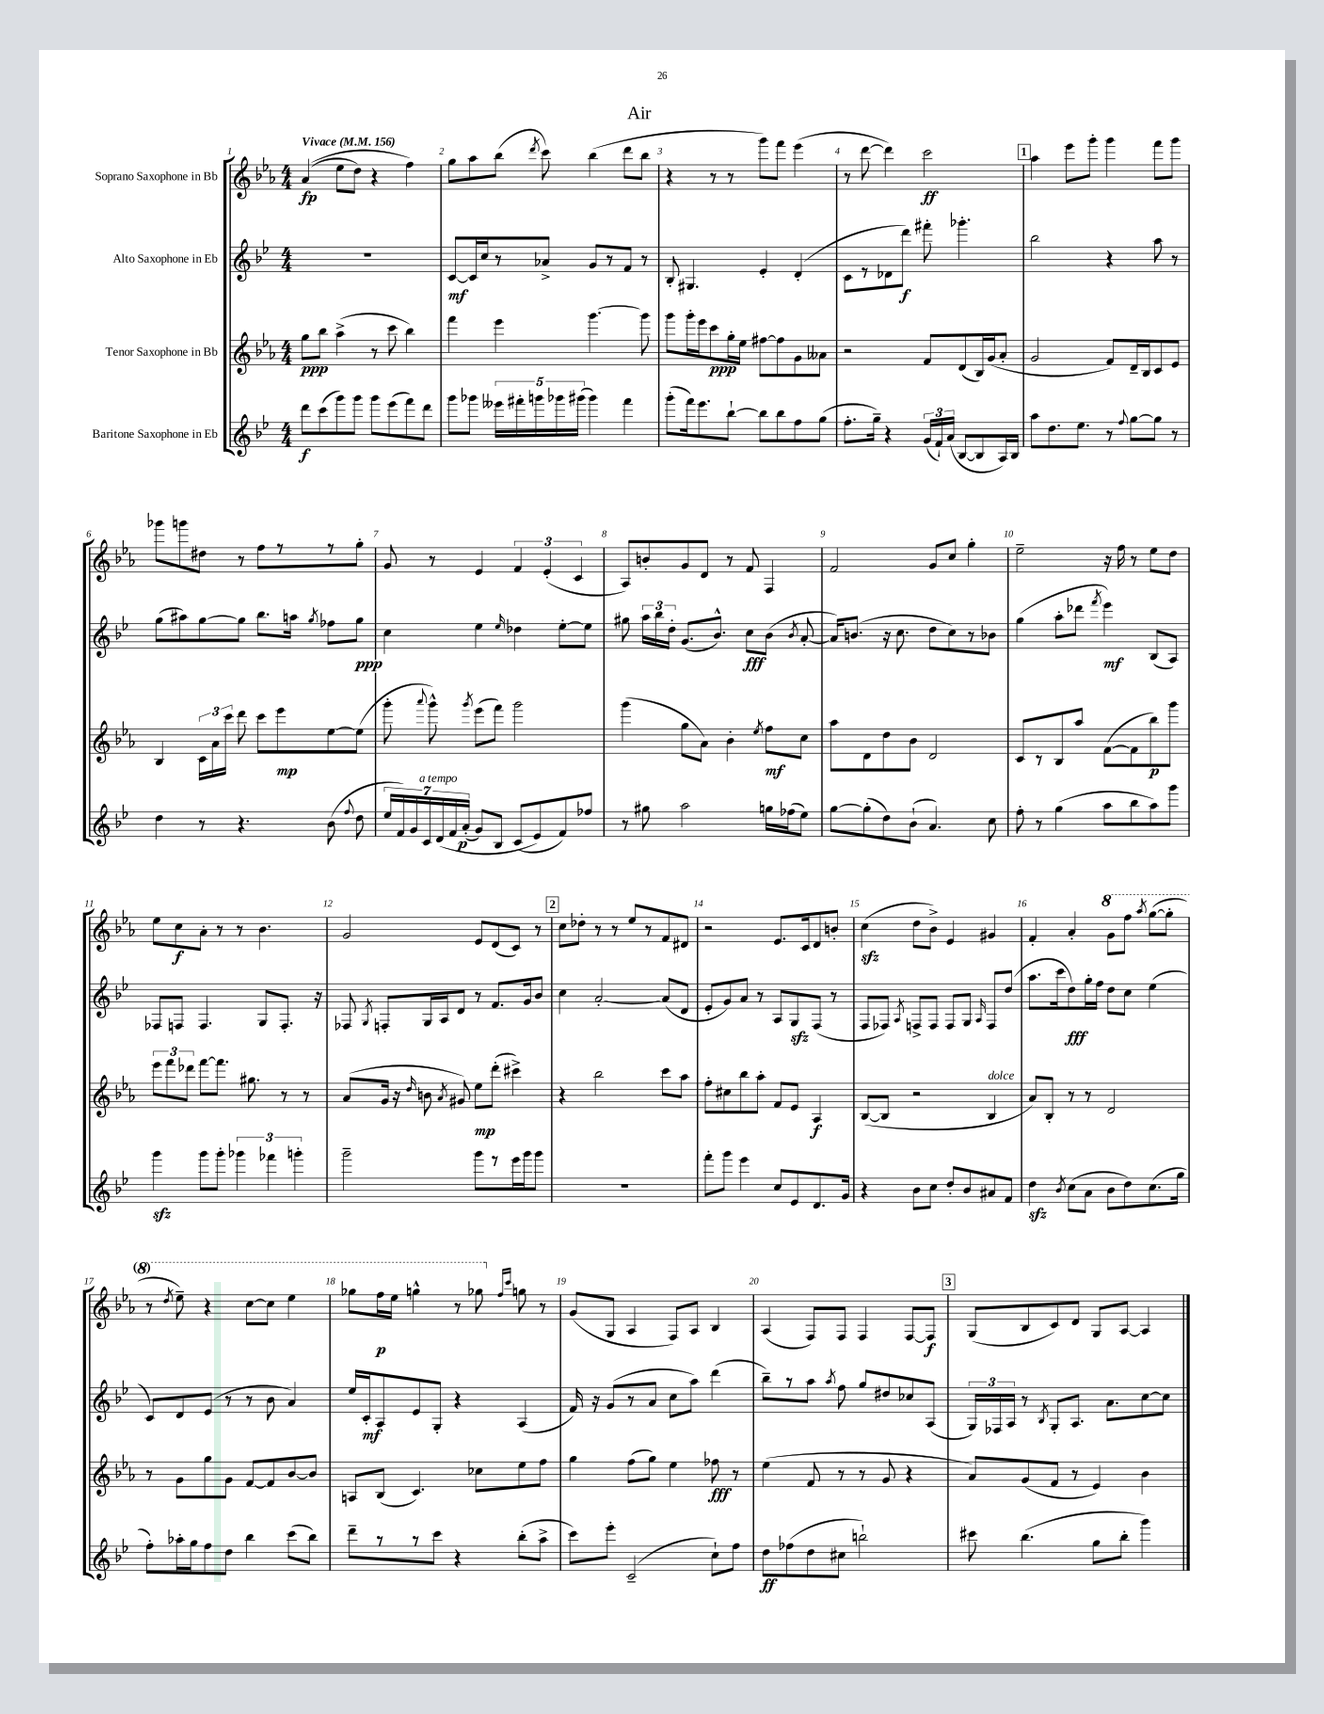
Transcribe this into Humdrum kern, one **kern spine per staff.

**kern	**dynam	**kern	**dynam	**kern	**dynam	**kern	**dynam
*part4	*part4	*part3	*part3	*part2	*part2	*part1	*part1
*staff4	*staff4	*staff3	*staff3	*staff2	*staff2	*staff1	*staff1
*I"Baritone Saxophone in Eb	*	*I"Tenor Saxophone in Bb	*	*I"Alto Saxophone in Eb	*	*I"Soprano Saxophone in Bb	*
*clefG2	*	*clefG2	*	*clefG2	*	*clefG2	*
*k[b-e-]	*	*k[b-e-a-]	*	*k[b-e-]	*	*k[b-e-a-]	*
*M4/4	*	*M4/4	*	*M4/4	*	*M4/4	*
*MM156	*	*MM156	*	*MM156	*	*MM156	*
=1	=1	=1	=1	=1	=1	=1	=1
!	!	!	!	!	!	!LO:TX:a:B:t=Vivace	!
8ddd\L	f	8gg\L	ppp	1r	.	((4a-/	fp
(8ccc\	.	8bb-\J	.	.	.	.	.
8ggg\)	.	(4aa-^\	.	.	.	8ee-\L	.
8ggg\J	.	.	.	.	.	8dd\J)	.
8ggg\L	.	8r	.	.	.	4r	.
(8eee-\	.	8ccc\	.	.	.	.	.
8fff\)	.	4bb-\)	.	.	.	4ff\)	.
8ddd\J	.	.	.	.	.	.	.
=2	=2	=2	=2	=2	=2	=2	=2
8ggg\L	.	4fff\	.	[8c/L	mf	8gg\L	.
8ggg-X\J	.	.	.	16c/L]	.	8aa-\	.
.	.	.	.	16cc/J	.	.	.
20eee--X\LL	.	4eee-\	.	8r	.	(8bb-\J	.
20fff#X'\	.	.	.	.	.	.	.
20gggn\	.	.	.	.	.	.	.
.	.	.	.	.	.	8qddd/	.
.	.	.	.	8a-X^/J	.	8ccc\)	.
20ggg-X\	.	.	.	.	.	.	.
(20ggg#X\JJ	.	.	.	.	.	.	.
4ggg#\)	.	[4.ggg\	.	8g/L	.	(4bb-\	.
.	.	.	.	8r	.	.	.
4fff#\	.	.	.	8f/J	.	8ddd\L	.
.	.	8ggg\]	.	8r	.	8bb-\J	.
=3	=3	=3	=3	=3	=3	=3	=3
(8ggg'\L	.	8ggg\L	.	8B-'/	.	4r	.
16fff\k)	.	16ggg'\L	.	4.G#X/	.	.	.
8.eee-\	.	16eee-\J	.	.	.	.	.
.	.	8ccc\	ppp	.	.	8r	.
[8bb-`\J	.	16gg'\L	.	.	.	8r	.
.	.	16ee-\JJ	.	.	.	.	.
8bb-\L]	.	[8ff#X\L	.	4e-'/	.	8ggg\L)	.
8bb-\	.	8ff#\]	.	.	.	8fff\J	.
8ff\	.	8g\	.	(4d'/	.	(4eee-\	.
(8gg\J	.	8a--X\J	.	.	.	.	.
=4	=4	=4	=4	=4	=4	=4	=4
8.ff'\L	.	2r	.	8c\L	.	8r	.
.	.	.	.	8r	.	[8ddd\	.
16gg~\Jk)	.	.	.	.	.	.	.
4r	.	.	.	8d-X\	.	4ddd\])	.
.	.	.	.	8ddd\J)	f	.	.
(24g/LL	.	8f/L	.	8fff#X'\	.	2ccc\	ff
24f`/)	.	.	.	.	.	.	.
(24a/JJ	.	.	.	.	.	.	.
[8B-/L	.	(8d/	.	4.ggg-X'\	.	.	.
8B-/]	.	16B-/L)	.	.	.	.	.
.	.	(16g/J	.	.	.	.	.
16A/L)	.	8a-'/J	.	.	.	.	.
16B-/JJ	.	.	.	.	.	.	.
!!LO:REH:place=s1:t=1
=5	=5	=5	=5	=5	=5	=5	=5
8aa\L	.	2g/	.	2bb-\	.	4aa-\	.
8.dd\	.	.	.	.	.	.	.
.	.	.	.	.	.	8eee-\L	.
8.ee-\J	.	.	.	.	.	.	.
.	.	.	.	.	.	8ggg'\J	.
8r	.	8f/L)	.	4r	.	4ggg\	.
8qqff/	.	.	.	.	.	.	.
[8gg\L	.	16d~/L	.	.	.	.	.
.	.	16B-/J	.	.	.	.	.
8gg\J]	.	8c/	.	8aa\	.	8fff\L	.
8r	.	8e-/J	.	8r	.	8ggg\J	.
!!LO:LB:g=z
=6	=6	=6	=6	=6	=6	=6	=6
4dd\	.	4B-/	.	(8gg\L	.	8ggg-X\L	.
.	.	.	.	8aa#X\)	.	8gggn\	.
8r	.	24c\LL	.	[8gg\	.	8dd#X\J	.
.	.	24a-\	.	.	.	.	.
.	.	24ccc\JJ	.	.	.	.	.
4.r	.	8ddd\	.	8gg\J]	.	8r	.
.	.	8ccc\L	.	8.bb-\L	.	8ff\L	.
.	.	8eee-\	mp	.	.	8r	.
.	.	.	.	16aan\Jk	.	.	.
.	.	.	.	8qgg/	.	.	.
(8b-\	.	[8ee-\	.	8ff-X\L	.	8r	.
8qqff/	.	.	.	.	.	.	.
8dd\	.	(8ee-\J]	.	8gg\J	ppp	8gg'\J	.
=7	=7	=7	=7	=7	=7	=7	=7
28ee-/LL	.	8ggg'\	.	4cc\	.	8g/	.
28f/)	.	.	.	.	.	.	.
28g/	.	.	.	.	.	.	.
!LO:TX:a:i:t=a tempo	!	!	!	!	!	!	!
28c/	.	.	.	.	.	.	.
.	.	8qqaaa-/	.	.	.	.	.
.	.	8ggg^^\)	.	.	.	8r	.
(28d/	.	.	.	.	.	.	.
28f/	.	.	.	.	.	.	.
(28a'/JJ	p	.	.	.	.	.	.
.	.	8qggg/	.	.	.	.	.
8g/L)	.	(8eee-\L	.	4ee-\	.	4e-/	.
8B-/J	.	8fff\J)	.	.	.	.	.
.	.	.	.	16qqee-/	.	.	.
(8c/L	.	2ggg\	.	4dd-X\	.	6f/	.
8e-/)	.	.	.	.	.	.	.
.	.	.	.	.	.	(6e-'/	.
8f/)	.	.	.	[8ee-'\L	.	.	.
.	.	.	.	.	.	6c/	.
8ff-X/J	.	.	.	8ee-\J]	.	.	.
=8	=8	=8	=8	=8	=8	=8	=8
8r	.	(4ggg\	.	8gg#X\	.	8A-/L)	.
8gg#X\	.	.	.	24aa\LL	.	8bn'/	.
.	.	.	.	24bb-\	.	.	.
.	.	.	.	24dd'\JJ	.	.	.
2aa\	.	8gg\L	.	(8.g/L	.	8g/	.
.	.	8a-\J)	.	.	.	8d/J	.
.	.	.	.	8.b-^^/J)	.	.	.
.	.	4b-'\	.	.	.	8r	.
.	.	.	.	8cc\L	fff	8f/	.
.	.	8qee-/	.	.	.	.	.
16ggn\LL	.	8ff\L	mf	(8b-\J	.	4F/	.
(16ff-X\J	.	.	.	.	.	.	.
.	.	.	.	8qb-/	.	.	.
8ee-\J)	.	8cc\J	.	[8a'/	.	.	.
=9	=9	=9	=9	=9	=9	=9	=9
[8gg\L	.	8aa-\L	.	16a/KL])	.	2f/	.
.	.	.	.	(8.bn/J	.	.	.
(8gg'\]	.	8d\	.	.	.	.	.
8dd\)	.	8dd\	.	16r	.	.	.
.	.	.	.	8.cc\	.	.	.
(8b-`\J	.	8b-\J	.	.	.	.	.
4.a/)	.	2d/	.	8dd\L	.	8g/L	.
.	.	.	.	8cc\)	.	8cc/J	.
.	.	.	.	8r	.	4gg'\	.
8cc\	.	.	.	8b-X\J	.	.	.
=10	=10	=10	=10	=10	=10	=10	=10
8ff'\	.	8c/L	.	(4gg\	.	2ee-~\	.
8r	.	8r	.	.	.	.	.
(4gg\	.	8B-/	.	8aa'\L	.	.	.
.	.	8aa-/J	.	8ddd-X\J	.	.	.
.	.	.	.	8qfff/	.	.	.
8aa\L	.	([8f\L	.	4eee-\)	mf	16r	.
.	.	.	.	.	.	16ff\	.
8bb-\	.	8f\]	.	.	.	8r	.
8aa\)	.	8bb-\)	p	(8B-/L	.	8ee-\L	.
8ggg\J	.	8ggg\J	.	8A/J)	.	8dd\J	.
!!LO:LB:g=z
=11	=11	=11	=11	=11	=11	=11	=11
4gggzz\	.	12eee-\L	.	8F-X/L	.	8ee-\L	.
.	.	12fff\	.	.	.	.	.
.	.	.	.	8Fn/J	.	8cc\	f
.	.	12ddd-X\J	.	.	.	.	.
8ggg\L	.	[8fff\L	.	4.F/	.	8a-'\J	.
8ggg'\J	.	8.fff\J]	.	.	.	8r	.
6ggg-X\	.	.	.	.	.	8r	.
.	.	8.gg#X\	.	.	.	.	.
.	.	.	.	8G/L	.	4.b-\	.
6fff-X\	.	.	.	.	.	.	.
.	.	8r	.	8.F'/J	.	.	.
6gggn'\	.	.	.	.	.	.	.
.	.	8r	.	.	.	.	.
.	.	.	.	16r	.	.	.
=12	=12	=12	=12	=12	=12	=12	=12
2ggg~\	.	(8a-/L	.	8F-X/	.	2g/	.
.	.	.	.	8qG/	.	.	.
.	.	16g/Jk	.	8Fn'/L	.	.	.
.	.	16r	.	.	.	.	.
.	.	16qqdd/	.	.	.	.	.
.	.	8bn\	.	16G/L	.	.	.
.	.	.	.	16A/J	.	.	.
.	.	8qa-/	.	.	.	.	.
.	.	8g#X/)	.	8d/J	.	.	.
8ggg\L	.	8ee-\L	mp	8r	.	8e-/L	.
8r	.	(8ddd'\J	.	8.f/L	.	(8d/	.
16eee-\L	.	4ccc#X^\)	.	.	.	8c/J)	.
16ggg\J	.	.	.	16g/k	.	.	.
8ggg\J	.	.	.	8b-/J	.	8r	.
!!LO:REH:place=s1:t=2
=13	=13	=13	=13	=13	=13	=13	=13
1r	.	4r	.	4cc\	.	8cc\L	.
.	.	.	.	.	.	8dd-X'\J	.
.	.	2bb-\	.	[2a'/	.	8r	.
.	.	.	.	.	.	8r	.
.	.	.	.	.	.	8ee-/L	.
.	.	.	.	.	.	8r	.
.	.	8ccc\L	.	(8a/L]	.	8f/	.
.	.	8aa-\J	.	8d/J	.	8d#X/J	.
=14	=14	=14	=14	=14	=14	=14	=14
8fff'\L	.	8ff'\L	.	8e-'/L	.	2r	.
8ggg\J	.	8cc#X\	.	8g/)	.	.	.
4eee-\	.	8bb-\	.	8a/J	.	.	.
.	.	8aa-'\J	.	8r	.	.	.
8cc/L	.	8f/L	.	8A/L	.	8.e-/L	.
8e-/	.	8e-/J	.	8Gzz/	.	.	.
.	.	.	.	.	.	16c/k	.
8.d/	.	4A-/	f	(8F/J	.	8d/	.
.	.	.	.	8r	.	8bn'/J	.
16g/Jk	.	.	.	.	.	.	.
=15	=15	=15	=15	=15	=15	=15	=15
4r	.	([8B-/L	.	8F/L	.	(4cczz\	.
.	.	8B-/J]	.	8F-X/J)	.	.	.
.	.	.	.	8qA/	.	.	.
8b-\L	.	2r	.	8Fn^/L	.	8dd\L	.
8cc\J	.	.	.	8F/J	.	8b-^\J)	.
8dd'/L	.	.	.	8F/L	.	4e-/	.
8b-/	.	.	.	8G/J	.	.	.
.	.	.	.	16qqA/	.	.	.
!	!	!LO:TX:a:i:t=dolce	!	!	!	!	!
8a#X/	.	4B-/	.	8F/L	.	4g#X/	.
8f/J	.	.	.	(8dd/J	.	.	.
=16	=16	=16	=16	=16	=16	=16	=16
4ddzz\	.	8a-/L)	.	8.aa\L	.	4f'/	.
.	.	8B-'/J	.	.	.	.	.
.	.	.	.	16ccc\k	.	.	.
8qb-/	.	.	.	.	.	.	.
(8cc\L	.	8r	.	8dd\)	fff	4a-'/	.
8a\J	.	8r	.	16gg'\L	.	.	.
.	.	.	.	16ff\JJ	.	.	.
*	*	*	*	*	*	*8va	*
8b-\L	.	2d/	.	8dd\L	.	8gg\L	.
8dd\)	.	.	.	8cc\J	.	8fff\J	.
.	.	.	.	.	.	8qaaa-/	.
(8.cc\	.	.	.	(4ee-\	.	([8ggg\L	.
.	.	.	.	.	.	8ggg'\J]	.
16gg\Jk	.	.	.	.	.	.	.
!!LO:LB:g=z
=17	=17	=17	=17	=17	=17	=17	=17
8ff'\L)	.	8r	.	8c/L)	.	8r	.
.	.	.	.	.	.	8qddd/	.
16aa-X'\L	.	8g\L	.	8d/	.	8eee-~\)	.
16gg\J	.	.	.	.	.	.	.
8ff\	.	8gg\	.	(8e-/J	.	4r	.
8dd\J	.	8g\J	.	8r	.	.	.
4bb-\	.	[8f/L	.	8r	.	[8ccc\L	.
.	.	8f/]	.	8b-\	.	8ccc\J]	.
(8ccc\L	.	[8b-/	.	4a/)	.	4eee-\	.
8bb-\J)	.	8b-/J]	.	.	.	.	.
=18	=18	=18	=18	=18	=18	=18	=18
8ddd~\L	.	8An/L	.	16ee-/LL	.	8ggg-X\L	.
.	.	.	.	16c'/J	mf	.	.
8r	.	(8B-/J	.	8A/	.	16fff\L	p
.	.	.	.	.	.	16eee-\JJ	.
8r	.	4.c/)	.	8e-/	.	4gggn^^\	.
8ccc\J	.	.	.	8G'/J	.	.	.
4r	.	.	.	4r	.	8r	.
.	.	8cc-X\L	.	.	.	8ggg-X\	.
*	*	*	*	*	*	*X8va	*
.	.	.	.	.	.	16qqff/LL	.
.	.	.	.	.	.	16qqccc/JJ	.
(8bb-'\L	.	8ee-\	.	(4A/	.	8ggn\	.
8aa^\J	.	8ff\J	.	.	.	8r	.
=19	=19	=19	=19	=19	=19	=19	=19
8ccc\L)	.	4gg\	.	16f/)	.	(8g/L	.
.	.	.	.	16r	.	.	.
8eee-'\J	.	.	.	(8g/L	.	8G/J	.
(2c~/	.	(8ff\L	.	8r	.	4A-/	.
.	.	8gg\J)	.	8a/J	.	.	.
.	.	4ee-\	.	8cc\L	.	8F/L)	.
.	.	.	.	8aa\J)	.	8A-/J	.
8cc`\L)	.	8ff-X\	fff	(4ddd\	.	4B-/	.
8ff\J	.	8r	.	.	.	.	.
=20	=20	=20	=20	=20	=20	=20	=20
8dd\L	ff	(4ee-\	.	8bb-~\L)	.	(4A-/	.
(8ff-X\	.	.	.	8r	.	.	.
8dd\	.	8f/	.	8aa\J	.	8F/L)	.
.	.	.	.	8qaa/	.	.	.
8cc#X\J	.	8r	.	8ff\	.	8F/J	.
2bbn`\)	.	8r	.	8gg/L	.	4F/	.
.	.	8g/	.	8dd#X/	.	.	.
.	.	4r	.	8cc-X/	.	[8F/L	.
.	.	.	.	(8A/J	.	8F/J]	f
!!LO:REH:place=s1:t=3
=21	=21	=21	=21	=21	=21	=21	=21
8ccc#X\	.	8a-/L)	.	24G/LL)	.	(8G/L	.
.	.	.	.	24F-X/	.	.	.
.	.	.	.	24A/JJ	.	.	.
(4.bb-\	.	(8g/	.	8r	.	8B-/	.
.	.	.	.	8qB-/	.	.	.
.	.	8f/J	.	8G'/L	.	8c/)	.
.	.	8r	.	8.A/J	.	8d/J	.
8gg\L	.	4e-/)	.	.	.	8G/L	.
.	.	.	.	8.a\L	.	.	.
8bb-'\J	.	.	.	.	.	[8A-/J	.
4ggg\)	.	4b-\	.	[8cc\	.	4A-/]	.
.	.	.	.	8cc\J]	.	.	.
==	==	==	==	==	==	==	==
*-	*-	*-	*-	*-	*-	*-	*-
